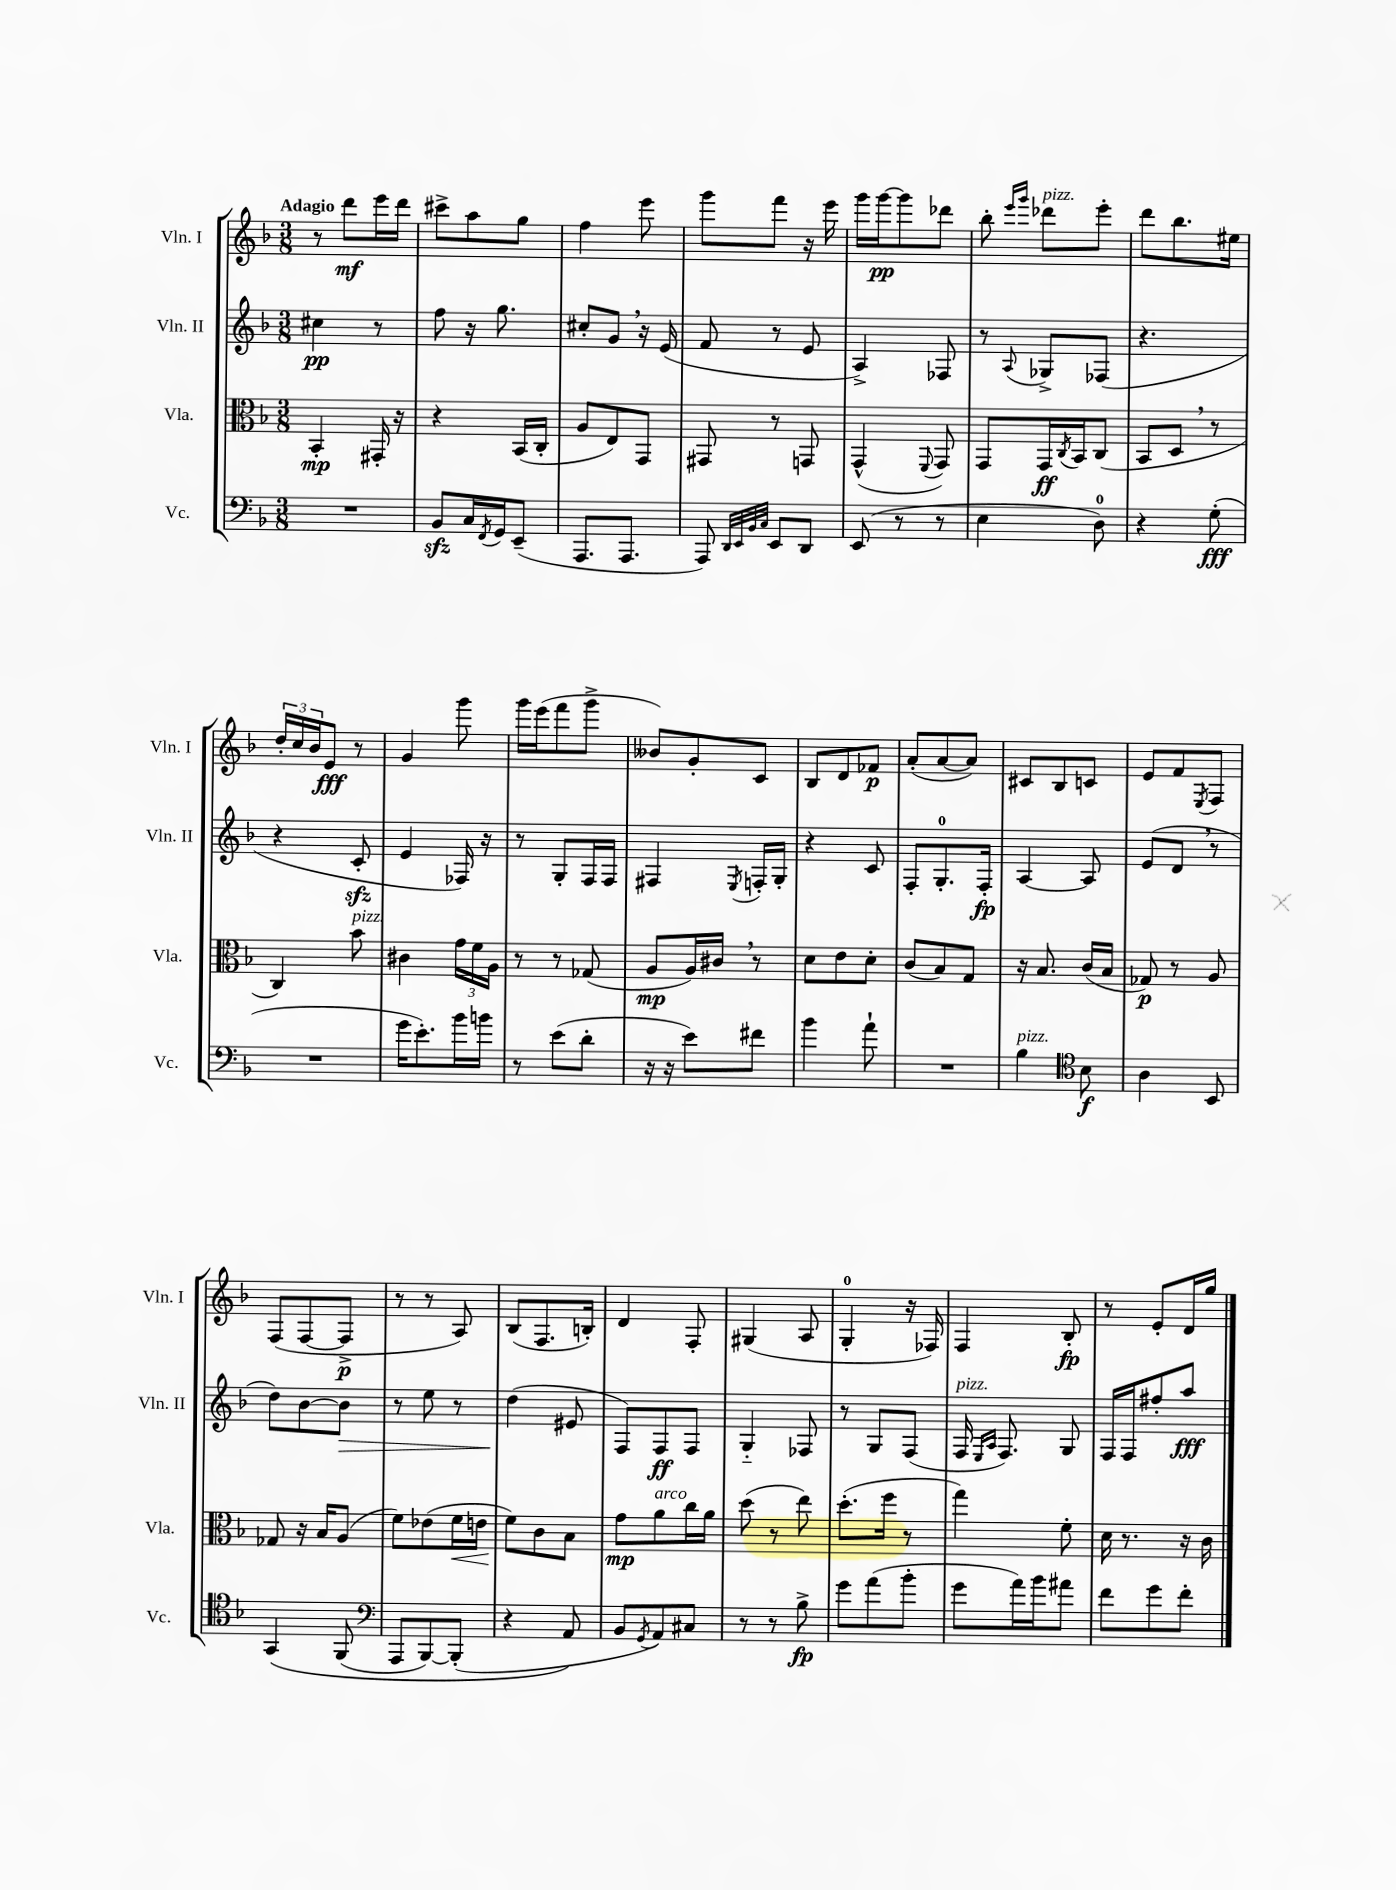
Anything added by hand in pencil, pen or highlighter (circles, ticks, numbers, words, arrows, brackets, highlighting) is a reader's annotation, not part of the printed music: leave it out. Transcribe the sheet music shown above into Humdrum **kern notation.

**kern	**kern	**kern	**kern
*staff4	*staff3	*staff2	*staff1
*clefF4	*clefC3	*clefG2	*clefG2
*k[b-]	*k[b-]	*k[b-]	*k[b-]
*M3/8	*M3/8	*M3/8	*M3/8
4.r	4BB-'/	4cc#\	8r
.	.	.	8ddd\L
.	16GG#'/	8r	16eee\L
.	16r	.	16ddd\JJ
=	=	=	=
8BB-/L	4r	8ff\	8ccc#^\L
16C/L	.	16r	8aa\
8qFF/	.	.	.
16GG/J	.	8.gg\	.
(8EE~/J	(16BB-/LL	.	8gg\J
.	16C'/JJ	.	.
=	=	=	=
8.AAA/L	8A/L	8cc#'/L	4ff\
.	8E/)	8g/J	.
8.AAA/J	.	.	.
.	8GG/J	16r	8eee\
.	.	(16e/	.
=	=	=	=
8AAA/)	8GG#/	8f/	8ggg\L
32qqDD/LLL	.	.	.
32qqEE/	.	.	.
32qqBB-/	.	.	.
32qqC/JJJ	.	.	.
8EE/L	8r	8r	8fff\J
8DD/J	8GG/	8e/	16r
.	.	.	16eee\
=	=	=	=
(8EE/	(4GG^^/	4A^/)	16ggg\LL
.	.	.	[16ggg\J
8r	.	.	8ggg\]
.	8qqFF/	.	.
8r	8GG/)	8F-/	8ddd-\J
=	=	=	=
4E\	8GG/L	8r	8bb-'\
.	.	.	16qqeee/LL
.	.	8qqA/	16qqggg/JJ
.	16GG/L	8G-^/L	8ddd-\L
.	8qC/	.	.
.	16BB-/J	.	.
8D\)	(8C/J	(8F-/J	8eee'\J
=	=	=	=
4r	8BB-/L	4.r	8ddd\L
.	8D/J	.	8.bb-\
(8G'\	8r	.	.
.	.	.	16ee#\Jk
=	=	=	=
4.r	4C/)	4r	24dd'/LL
.	.	.	24cc/
.	.	.	24b-/J
.	.	.	8e/J
.	8b-\	8c'/	8r
=	=	=	=
16g\LK	4c#\	4e/	4g/
8.e'\)	.	.	.
16b-\L	24g\LL	16F-/)	8ggg\
.	24f\	.	.
16b\JJ	.	16r	.
.	24A\JJ	.	.
=	=	=	=
8r	8r	8r	16ggg\LL
.	.	.	(16eee\J
(8e\L	8r	8G'/L	8fff\
8d'\J	(8G-/	16F/L	8ggg^\J
.	.	16F/JJ	.
=	=	=	=
16r	8A/L	4F#/	8b--/L)
16r	.	.	.
8e\L)	16A/L)	.	8g'/
.	16c#/JJ	.	.
.	.	8qE/	.
8f#\J	8r	16F'/LL	8c/J
.	.	16G'/JJ	.
=	=	=	=
4b-\	8d\L	4r	8B-/L
.	8e\	.	8d/
8a`\	8d'\J	8c/	8f-/J
=	=	=	=
4.r	(8c/L	8F'/L	(8a'/L
.	8B-/)	8.G'/	[8a/
.	8G/J	.	8a/]J)
.	.	16F'/Jk	.
=	=	=	=
4B-\	16r	[4A/	8c#/L
.	8.B-/	.	.
.	.	.	8B-/
*clefC4	*	*	*
8B-\	(16c/LL	8A/]	8c/J
.	16B-/JJ	.	.
=	=	=	=
4A\	8G-/)	(8e/L	8e/L
.	8r	8d/J	8f/
.	.	.	8qE/
8BB-/	8A/	8r	8F/J
=	=	=	=
&(4GG/	8G-/	8dd\L)	(8F/L
.	16r	[8b-\	[8F/
.	16B-/LK	.	.
(8FF/	(8A/J	8b-\]J	8F^/]J
=	=	=	=
*clefF4	*	*	*
8AAA/L	8f\L)	8r	8r
[8BBB-/)	(8e-\	8ee\	8r
(8BBB-'/]J	16f\L	8r	8A/)
.	16e\JJ	.	.
=	=	=	=
4r	8f\L)	(4dd\	(8B-/L
.	8c\	.	8.F/
8AA/&)	8B-\J	8e#/	.
.	.	.	16B'/Jk)
=	=	=	=
8BB-/L	8g\L	8F/L)	4d/
8qGG/	.	.	.
8AA/)	8a\	8F/	.
8C#/J	16cc\L	8F/J	8F'/
.	16a\JJ	.	.
=	=	=	=
8r	(8dd\	4G'~/	(4G#/
8r	8r	.	.
8B-^\	8ee\)	8F-/	8A/
=	=	=	=
8g\L	(8.dd'\L	8r	4G'/
(8a\	.	8G/L	.
.	16ff\Jk	.	.
8b-'\J	8r	(8F/J	16r
.	.	.	16F-/)
=	=	=	=
8g\L	4gg\)	16F/	4F/
.	.	16qqE/LL	.
.	.	16qqA/JJ	.
.	.	8.F/)	.
16a\L)	.	.	.
16b-\J	.	.	.
8a#\J	8f'\	8G/	8B-'/
=	=	=	=
8f\L	16d\	16F/LL	8r
.	8.r	16F/J	.
8g\	.	8ff#'/	8e'/L
8f'\J	16r	8aa/J	16d/L
.	16c\	.	16gg/JJ
==	==	==	==
*-	*-	*-	*-
